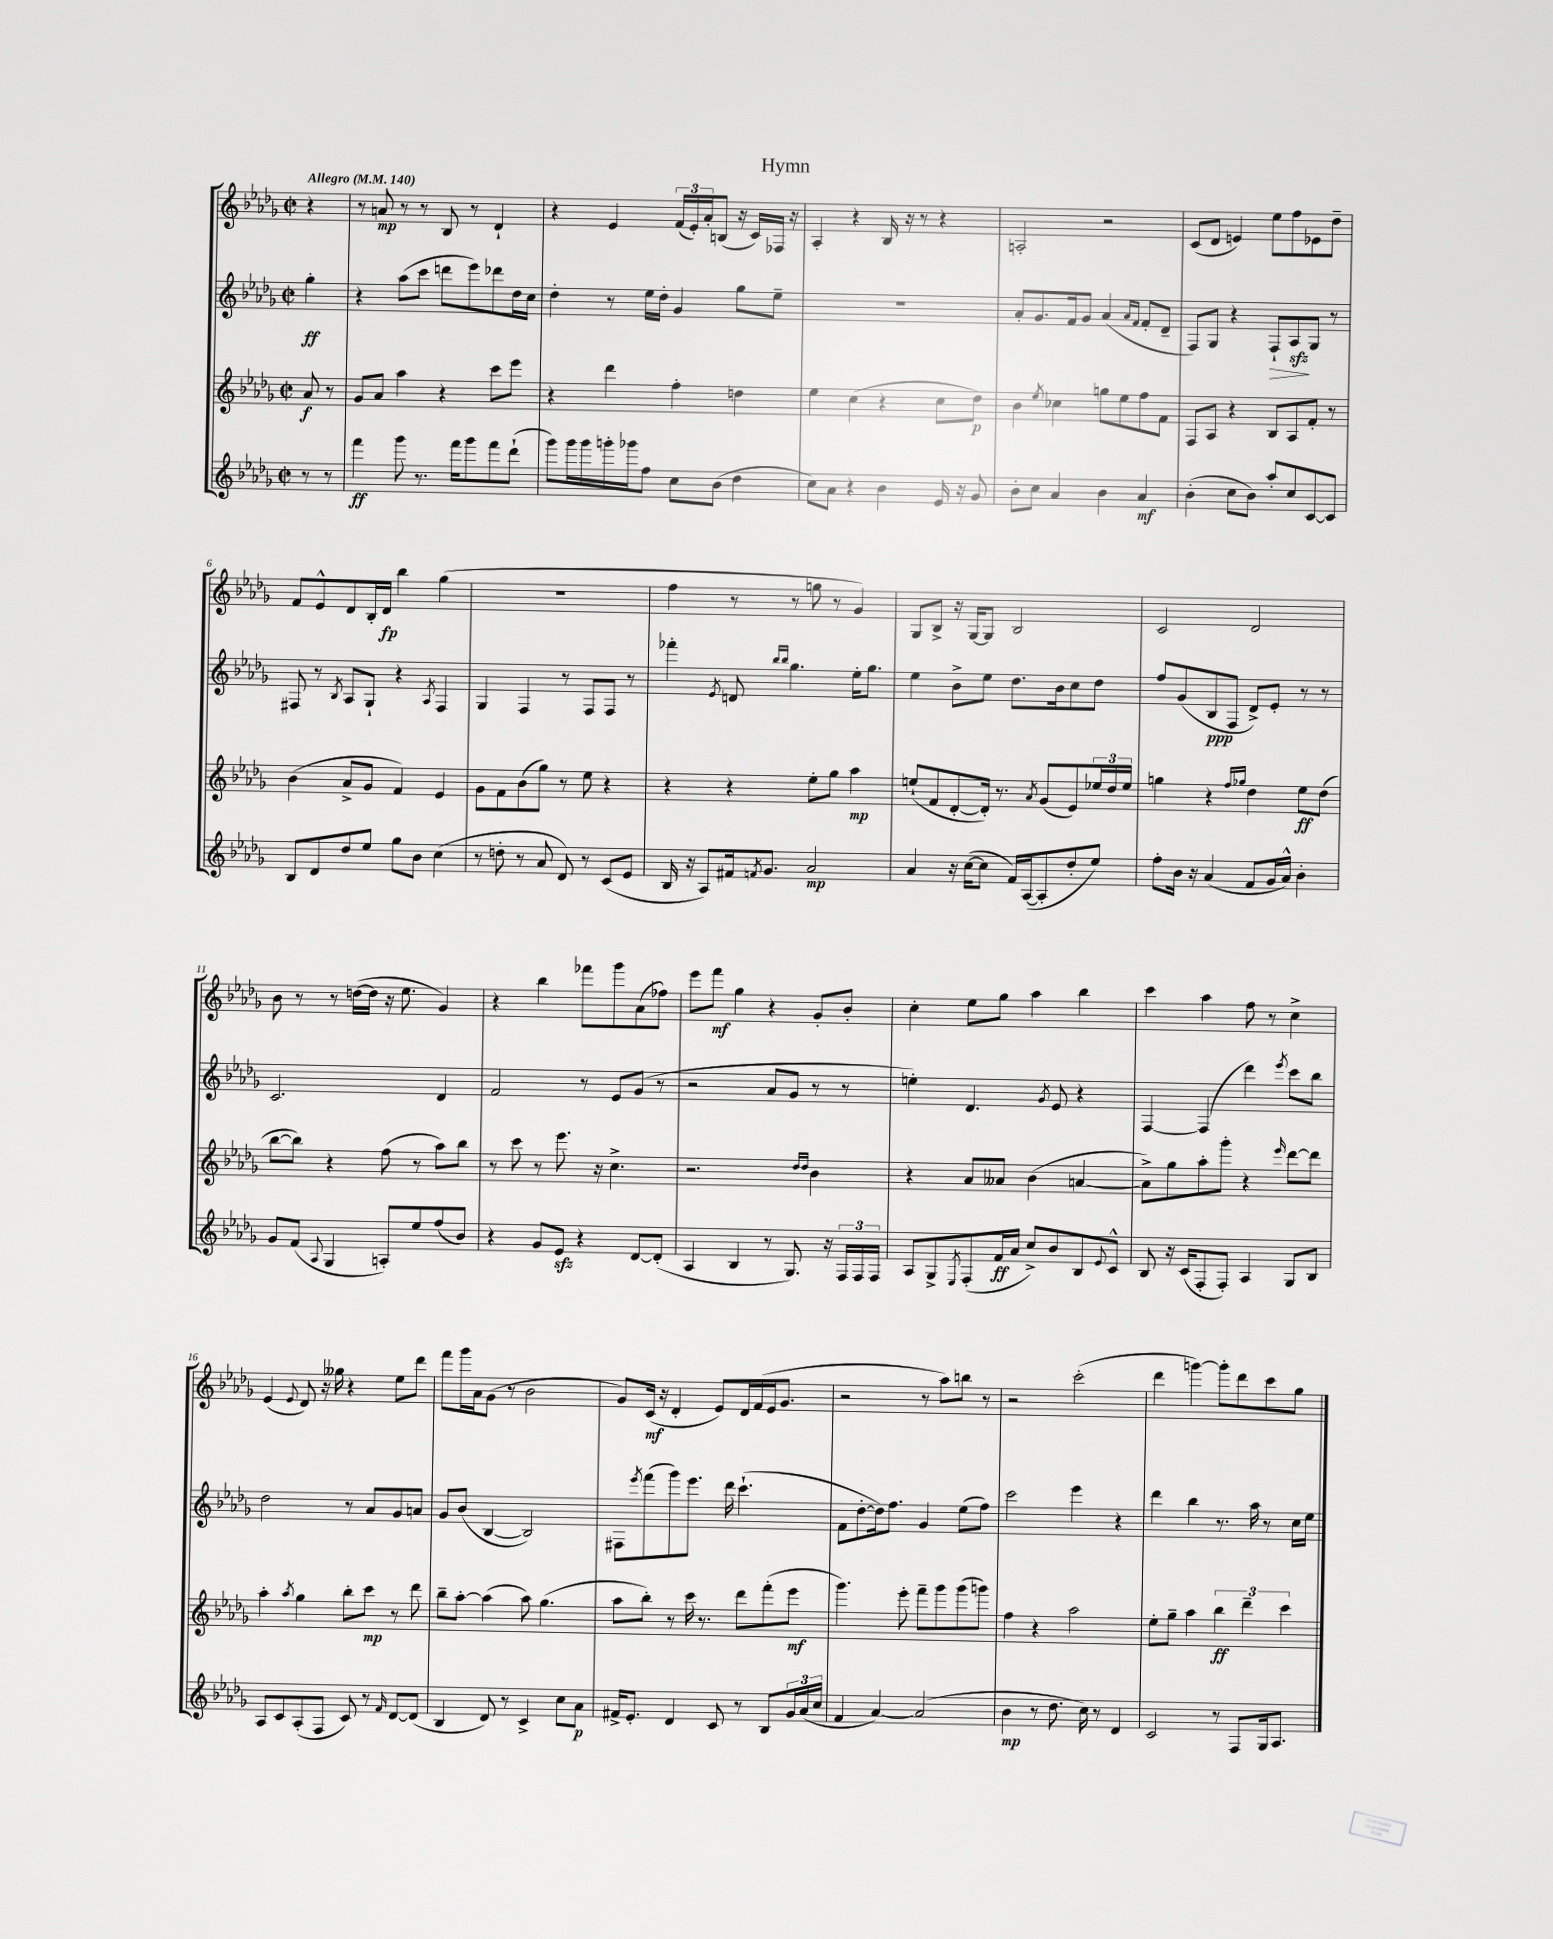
\header { title = "Hymn" }
<<
\new StaffGroup <<
\new Staff = "s0" {
    \clef treble \key des \major \defaultTimeSignature \time 2/2 \partial 4 \tempo "Allegro" 4 = 140
    r4 |
    r8 a'8\mp r8 r8 bes8 r8 des'4-! |
    r4 ees'4 \tuplet 3/2 { f'16( ees'16-.) aes'16-. } b8( r16 c'16) fes16 r16 |
    aes4-. r4 bes16 r16 r8 r4 |
    a2-. r2 |
    c'8( des'8 e'4) ees''8 f''8 ees'8 des''8-- |
    f'8 ees'8-^ des'8 bes16-. des'16\fp bes''4 ges''4( |
    R1 |
    f''4 r8 r8 g''8 r8 ges'4) |
    ges8 bes8-> r16 ges16~ ges8 bes2 |
    c'2 des'2 |
    bes'8 r8 r8 d''16~( d''16 r16 ees''8. ges'4) |
    r4 bes''4 fes'''8 ges'''8 aes'8( fes''8) |
    ees'''8 f'''8\mf ges''4 r4 ges'8-. bes'8-. |
    c''4-. ees''8 ges''8 aes''4 bes''4 |
    c'''4 aes''4 f''8 r8 c''4-> |
    ees'4( \appoggiatura { ees'8 } des'8) r16 geses''16 r4 ees''8 des'''8 |
    f'''8 ges'''16 aes'16 ges'8( r8 bes'2 |
    ges'8) c'16\mf( r16 des'4-. ees'8) des'16 f'16( ees'16 ges'8. |
    r2 r8 aes''8) b''8 r8 |
    r2 c'''2-.( |
    des'''4 g'''4~) g'''8-. des'''8 c'''8 ges''8 \bar "|." |
}
\new Staff = "s1" {
    \clef treble \key des \major \defaultTimeSignature \time 2/2 \partial 4
    ges''4-.\ff |
    r4 aes''8( c'''8 d'''8 ees'''8) des'''8 des''16 c''16 |
    des''4-. r8 ees''16 des''16-. ges'4 ges''8 ees''8-- |
    R1 |
    aes'8-. ges'8. f'16 ges'8 aes'4( \grace { aes'16 f'16 } f'8-. des'8-- |
    f8) ges8 r4 f8-!\> aes8\sfz\! ges8 r8 |
    fis8 r8 \acciaccatura { bes8 } aes8 ges8-! r4 \acciaccatura { aes8 } fis4 |
    ges4 f4 r8 f8 f8 r8 |
    fes'''4-. \acciaccatura { ees'8 } d'8 \grace { bes''16 bes''16 } ges''4. ees''16-. ges''8. |
    ees''4 bes'8-> ees''8 des''8. bes'16 c''8 des''8 |
    f''8 ges'8( bes8\ppp f8 des'8->) ees'8-. r8 r8 |
    c'2. des'4 |
    f'2 r8 ees'8 ges'8( r8 |
    r2 aes'8 ges'8 r8 r8 |
    e''4-.) des'4. \acciaccatura { ges'8 } ees'8 r4 |
    f4~ f4( des'''4) \acciaccatura { ees'''8 } c'''8 bes''8 |
    des''2 r8 aes'8 ges'8 a'8 |
    ges'8 bes'8( bes4~ bes2) |
    fis8 \acciaccatura { ees'''8 } f'''8( ges'''8) ees'''8. des'''16 c'''4.-!( |
    f'8 des''8~-. des''16) f''8. ges'4 ees''8( f''8) |
    c'''2 ees'''4 r4 |
    des'''4 bes''4 r8. aes''16 r8 c''16 ees''16 \bar "|." |
}
\new Staff = "s2" {
    \clef treble \key des \major \defaultTimeSignature \time 2/2 \partial 4
    aes'8\f r8 |
    ges'8 aes'8 aes''4 r4 c'''8 ees'''8 |
    r4 des'''4 f''4-. d''4 |
    ees''4 c''4( r4 c''8 des''8\p) |
    bes'4 \acciaccatura { ees''8 } ces''4 g''8 ees''8 f''8 f'8 |
    f8 aes8 r4 bes8 aes8 f'8-. r8 |
    bes'4( aes'8-> ges'8 f'4) ees'4 |
    ges'8 f'8 bes'8( ges''8) r8 ees''8 r4 |
    r4 r4 ees''8-. ges''8 aes''4\mp |
    e''8-!( f'8 des'8~-. des'16-.) r8. \acciaccatura { aes'8 } ges'8( ees'8) \tuplet 3/2 { ees''16 des''16 ees''16 } |
    g''4 r4 \grace { f''16 ges''16 } des''4 ees''8\ff des''8( |
    bes''8~ bes''8) r4 f''8( r8 aes''8) bes''8 |
    r8 c'''8 r8 ees'''8. r16 c''4.-> |
    r2. \grace { des''16 des''16 } bes'4 |
    r4 aes'8 aeses'8 bes'4( a'4~ |
    a'8->) ges''8 aes''8-. ges'''8-. r4 \grace { ees'''16 } des'''8~ des'''8 |
    aes''4-. \acciaccatura { aes''8 } ges''4 bes''8-. c'''8\mp r8 des'''8 |
    bes''8-- aes''8~-. aes''4( aes''8) ges''4.( |
    aes''8 bes''8-.) r8 c'''16 r8. des'''8 f'''8-.( ees'''8\mf |
    ges'''4.) ees'''8-. f'''8-- ges'''8 ges'''8( g'''8) |
    f''4 r4 aes''2 |
    ees''8-. ges''8-- aes''4 \tuplet 3/2 { bes''4\ff des'''4-- c'''4 } \bar "|." |
}
\new Staff = "s3" {
    \clef treble \key des \major \defaultTimeSignature \time 2/2 \partial 4
    r8 r8 |
    f'''4\ff ges'''8 r8. f'''16 ges'''8 f'''8 des'''8-!( |
    ges'''8) ges'''16 ges'''16 g'''16-. ges'''16 f''8 c''8 bes'8( des''4 |
    c''8) aes'8 r4 bes'4 ees'16 r16 ges'8 |
    bes'8-. c''8 aes'4 bes'4 aes'4\mf |
    bes'4-.( c''8 bes'8) aes''8-. c''8 c'8~ c'8 |
    bes8 des'8 des''8 ees''8 ges''8 bes'8 c''4( |
    r8 d''8-. r8 aes'8 des'8) r8 c'8( ees'8 |
    bes16 r16 aes8) fis'16 \acciaccatura { f'8 } ges'8. aes'2\mp |
    aes'4 r16 c''16~( c''8 f'16) aes16~( aes8-. des''8-. ees''8) |
    f''8-. bes'16 r16 aes'4( f'8 ges'16 aes'16-^) bes'4-. |
    ges'8 f'8( \appoggiatura { aes8 } ges4 a8-.) ees''8 f''8( bes'8) |
    r4 ges'8 ees'8\sfz r4 des'8~ des'8-.( |
    aes4 bes4 r8 ges8.) r16 \tuplet 3/2 { f16 f16 f16 } |
    aes8 ges8-> \acciaccatura { ees8 } f8-.( f'16\ff aes'16 c''8->) bes'8 bes8 \appoggiatura { ees'8 } c'8-^ |
    bes8 r16 c'16( f8-. f8-.) aes4 ges8 bes8 |
    aes8 c'8 aes8-.( f8 c'8) r8 \grace { f'16 } des'8~ des'8( |
    bes4 des'8) r8 c'4-> c''8 aes'8\p |
    fis'16-> ees'8.-. des'4 c'8 r8 bes8 \tuplet 3/2 { ges'16 aes'16( c''16 } |
    f'4 aes'4~) aes'2( |
    bes'4\mp r8 des''8. c''16) r8 des'4 |
    c'2 r8 f8 ges16 aes8. \bar "|." |
}
>>
>>
